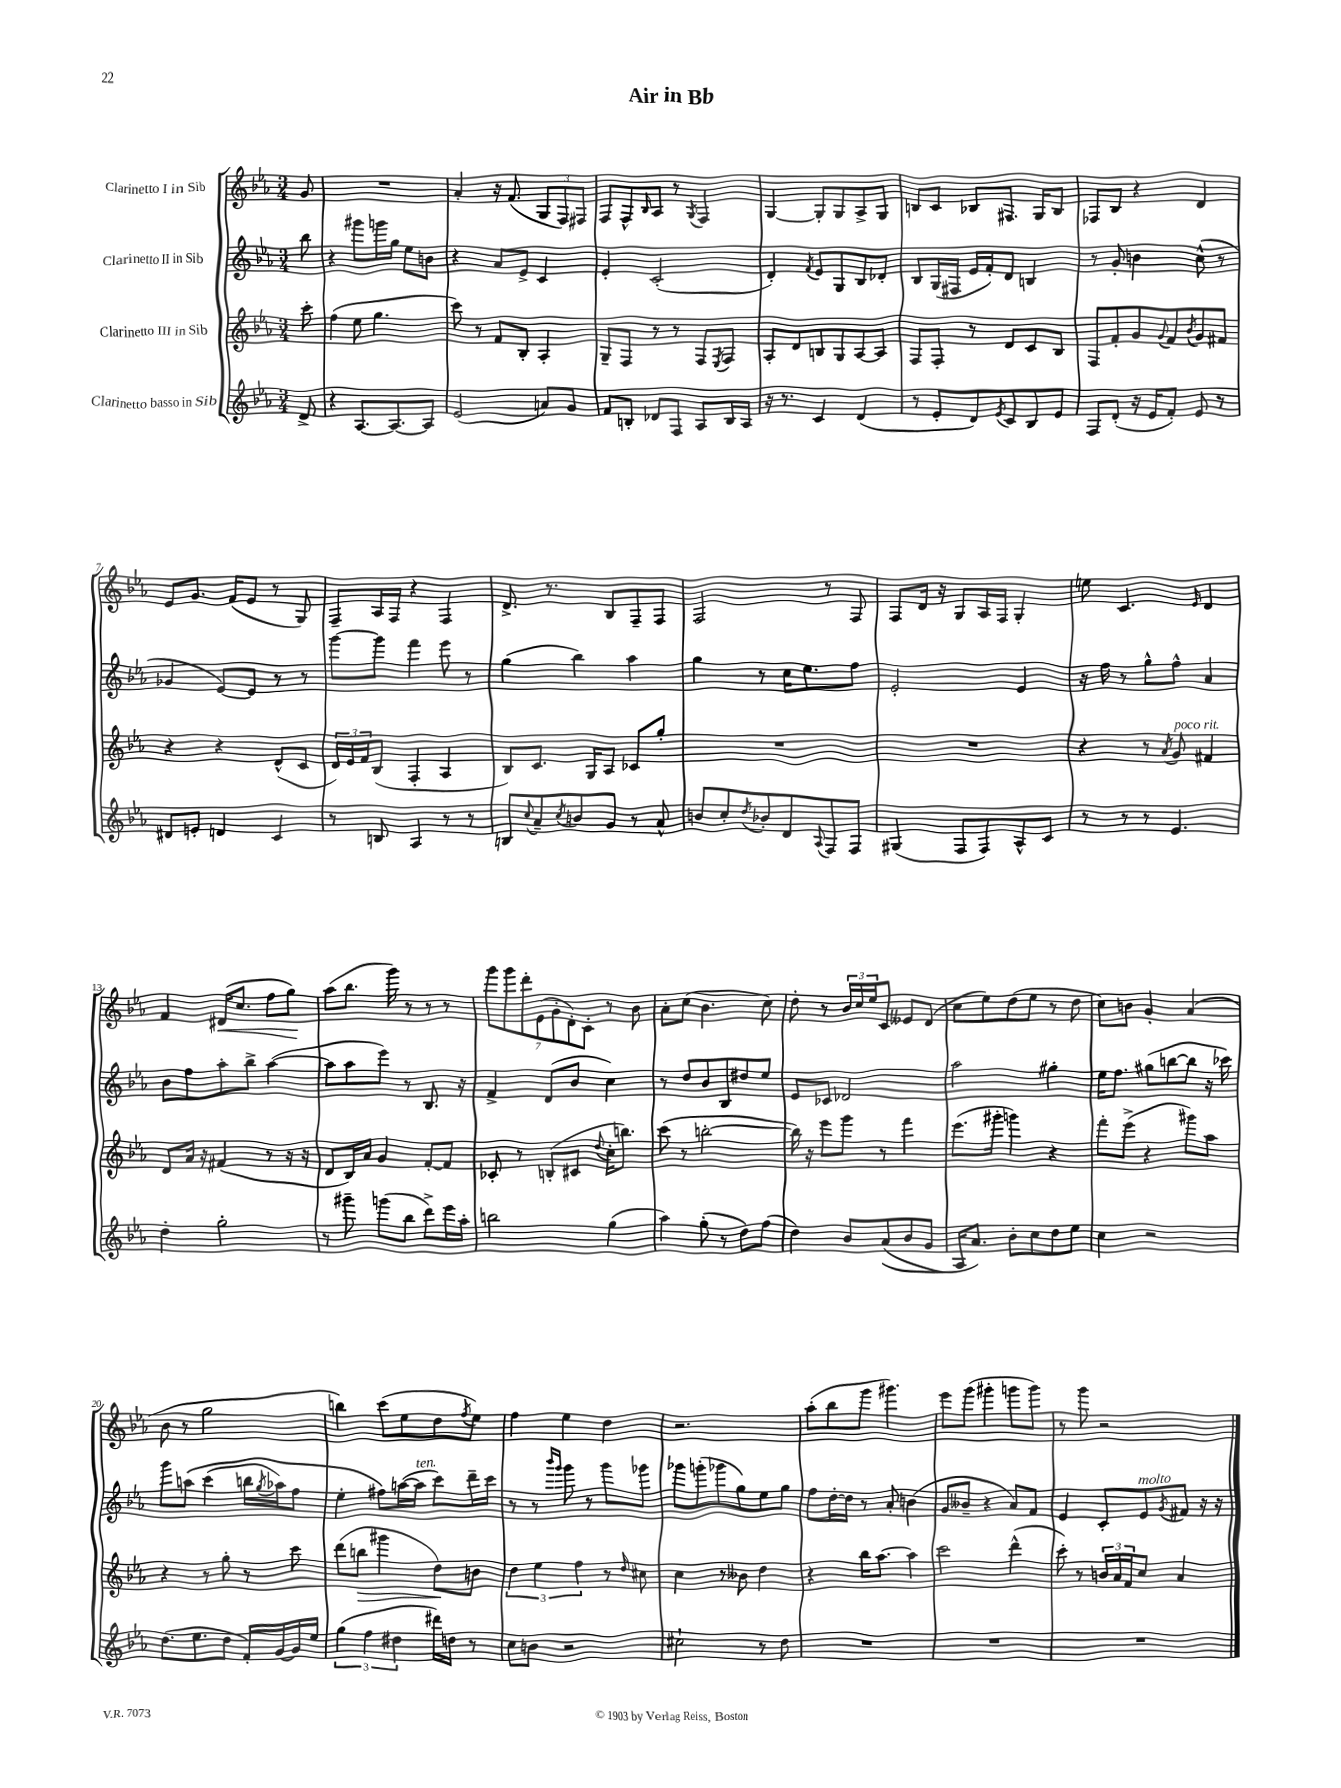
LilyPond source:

\header { title = "Air in Bb" }
<<
\new StaffGroup <<
\new Staff = "s0" \with { instrumentName = "Clarinetto I in Sib" } {
    \clef treble \key ees \major \numericTimeSignature \time 3/4 \partial 8
    g'8 |
    R2. |
    aes'4-. r16 f'8.( \tuplet 3/2 { g8 f8) fis8 } |
    f8 f8-^ \grace { bes16 } aes8 r8 \acciaccatura { g8 } f4 |
    g4~ g8-. g8 aes8-> g8 |
    b8 c'8 bes8 fis8. g16 bes8 |
    fes8 bes8 r4 d'4 |
    ees'8 g'8. f'16( ees'8 r8 g8) |
    f8-- aes16 f16 r4 f4 |
    d'8.-> r8. bes8 f8-- f8 |
    f2 r8 f8 |
    f8 d'16 r16 g8 aes16 f16 g4-. |
    e''8 c'4. \grace { ees'16 } d'4 |
    f'4 dis'16\<( c''8. f''8 g''8\!) |
    aes''8( bes''8. g'''16) r8 r8 r8 |
    \tuplet 7/4 { g'''8 g'''8 d'''8-. ees'8( g'8-. d'8-.) c'8-. } r8 bes'8 |
    aes'8-. c''8( bes'4. c''8) |
    d''8-. r8 \tuplet 3/2 { bes'16 c''16 ees''16 } c'8 eeses'8 d'8( |
    c''8 ees''8) d''8( ees''8 r8 d''8 |
    c''8) b'8 g'4-. aes'4( |
    bes'8 r8 g''2 |
    b''4) c'''8( ees''8 d''8 \acciaccatura { f''8 } ees''8) |
    f''4 ees''4 d''4 |
    r2. |
    aes''8-.( bes''8 g'''8 gis'''4.) |
    ees'''8 g'''8( gis'''4-. g'''8 g'''8) |
    r8 g'''8 r2 \bar "|." |
}
\new Staff = "s1" \with { instrumentName = "Clarinetto II in Sib" } {
    \clef treble \key ees \major \numericTimeSignature \time 3/4 \partial 8
    bes''8 |
    r4 gis'''8 g'''16 g''16 ees''8 b'8 |
    r4 aes'8 ees'8-> c'4 |
    ees'4-. c'2-.( |
    d'4-.) \acciaccatura { f'8 } ees'8 g8 bes8 des'8-. |
    bes8 g16( fis16 ees'16 f'16-.) d'8 b4 |
    r8 g'8-. b'4 c''8-^( r8 |
    ges'4 ees'8~) ees'8 r8 r8 |
    g'''8~ g'''8 f'''4 ees'''8 r8 |
    g''4( bes''4) aes''4 |
    g''4 r8 c''16 ees''8. f''8 |
    ees'2-. ees'4 |
    r16 f''16 r8 g''8-^ f''8-^ aes'4 |
    bes'8 f''8 aes''8-. bes''8-> aes''4~( |
    aes''8 aes''8 ees'''8) r8 bes8. r16 |
    f'4-> d'8( bes'8 c''4) |
    r8 d''8 bes'8 bes8 dis''8 ees''8 |
    ees'8 ces'8 des'2 |
    aes''2 gis''4-. |
    ees''16 f''8. gis''8( b''8~ b''8 r16 ces'''16) |
    g'''8 a''8\( c'''4( b''16 \acciaccatura { g''8 } aes''16) f''8 |
    ees''4-. fis''8\) a''16~( a''16^\markup { \italic "ten." } c'''8) d'''16-- c'''16 |
    r8 r8 \grace { bes'''16 g'''16 } g'''8 r8 g'''8 ges'''8 |
    ges'''8 g'''8-.( ges'''8 g''8) ees''8 g''8 |
    f''8 d''16~-. d''16 r8 aes'8-. b'4( |
    g'8 beses'8-- r4 aes'8) f'8 |
    ees'4 c'8-. ees'8^\markup { \italic "molto" } \acciaccatura { g'8 } fis'8 r16 r16 \bar "|." |
}
\new Staff = "s2" \with { instrumentName = "Clarinetto III in Sib" } {
    \clef treble \key ees \major \numericTimeSignature \time 3/4 \partial 8
    c'''8-. |
    f''4( ees''8 g''4. |
    c'''8) r8 f'8 bes8-. aes4-. |
    g8-- f8 r8 r8 f8 \acciaccatura { ees8 } f8 |
    aes8-. d'8 b8 g8 aes8~ aes8 |
    f8 f8-. r8 d'8 c'8 bes8 |
    f8 f'8-. g'8 \appoggiatura { g'8 } f'8 \acciaccatura { bes'8 } g'8 fis'8 |
    r4 r4 d'8-^( c'8 |
    \tuplet 3/2 { d'16) ees'16 f'16 } bes8( f4-. aes4 |
    bes8) c'8. g16 aes8 ces'8 g''8-. |
    R2. |
    R2. |
    r4 r8 \acciaccatura { aes'8 } g'8^\markup { \italic "poco rit." } fis'4 |
    d'8 aes'16 r16 fis'4( r8 r16 r16 |
    d'8 bes16) aes'16 g'4 f'8~-. f'8 |
    ces'8-. r8 b8-.( cis'8 \appoggiatura { d''8 } c''16-. b''8.) |
    c'''8( r8 b''2~-. |
    b''16) r16 ees'''8 g'''8 r8 f'''4 |
    ees'''8.( gis'''16-. g'''4) r4 |
    f'''8-. ees'''8->( r4 gis'''8) aes''8 |
    r4 r8 g''8-. r8 c'''8 |
    d'''8( b''8\> gis'''4 d''8\!) b'8 |
    \tuplet 3/2 { d''4 ees''4 f''4 } r8 \grace { d''16 } cis''8 |
    c''4 r8 beses'8 d''4 |
    r4 bes''16 aes''8.~ aes''4 |
    c'''2 d'''4-^( |
    c'''8-.) r8 \tuplet 3/2 { b'16 aes'16 f'16 } c''8 aes'4 \bar "|." |
}
\new Staff = "s3" \with { instrumentName = "Clarinetto basso in Sib" } {
    \clef treble \key ees \major \numericTimeSignature \time 3/4 \partial 8
    d'8-> |
    r4 aes8.~ aes8.~ aes8 |
    ees'2( a'8) g'8 |
    f'8 b8-. des'8 f8 aes8 b16 aes16 |
    r16 r8. c'4 d'4( |
    r8 ees'8-. d'8) \acciaccatura { ees'8 } c'8 bes8 ees'8 |
    f8 d'8-.( r16 ees'16 f'8-.) ees'8 r8 |
    dis'8 e'8-. d'4 c'4 |
    r8 b8 aes4 r8 r8 |
    b8 \appoggiatura { c''8 } aes'8-- \acciaccatura { c''8 } b'8 g'8 r8 aes'8-^ |
    b'8 c''8-. \acciaccatura { d''8 } bes'8-. d'8 \appoggiatura { aes8 } f8 f8 |
    gis4( f8 f8) aes8-^ c'8 |
    r8 r8 r8 ees'4. |
    d''4-. g''2-. |
    r8 gis'''8-- g'''8( bes''8 d'''8->) ees'''16 aes''16-. |
    b''2 g''4( |
    aes''4) g''8-.( r8 d''8) f''8( |
    d''4) bes'8 aes'8(\( bes'8 g'8 |
    aes16) aes'8.\) bes'8-. c''8 d''8 ees''8 |
    c''4 r2 |
    d''8.( ees''8. d''8 f'16-.) g'16~ g'16 ees''16 |
    \tuplet 3/2 { g''4( f''4 dis''4 } dis'''16) d''16 r8 |
    c''8 b'8 r2 |
    cis''2-! r8 d''8 |
    R2. |
    R2. |
    R2. \bar "|." |
}
>>
>>
